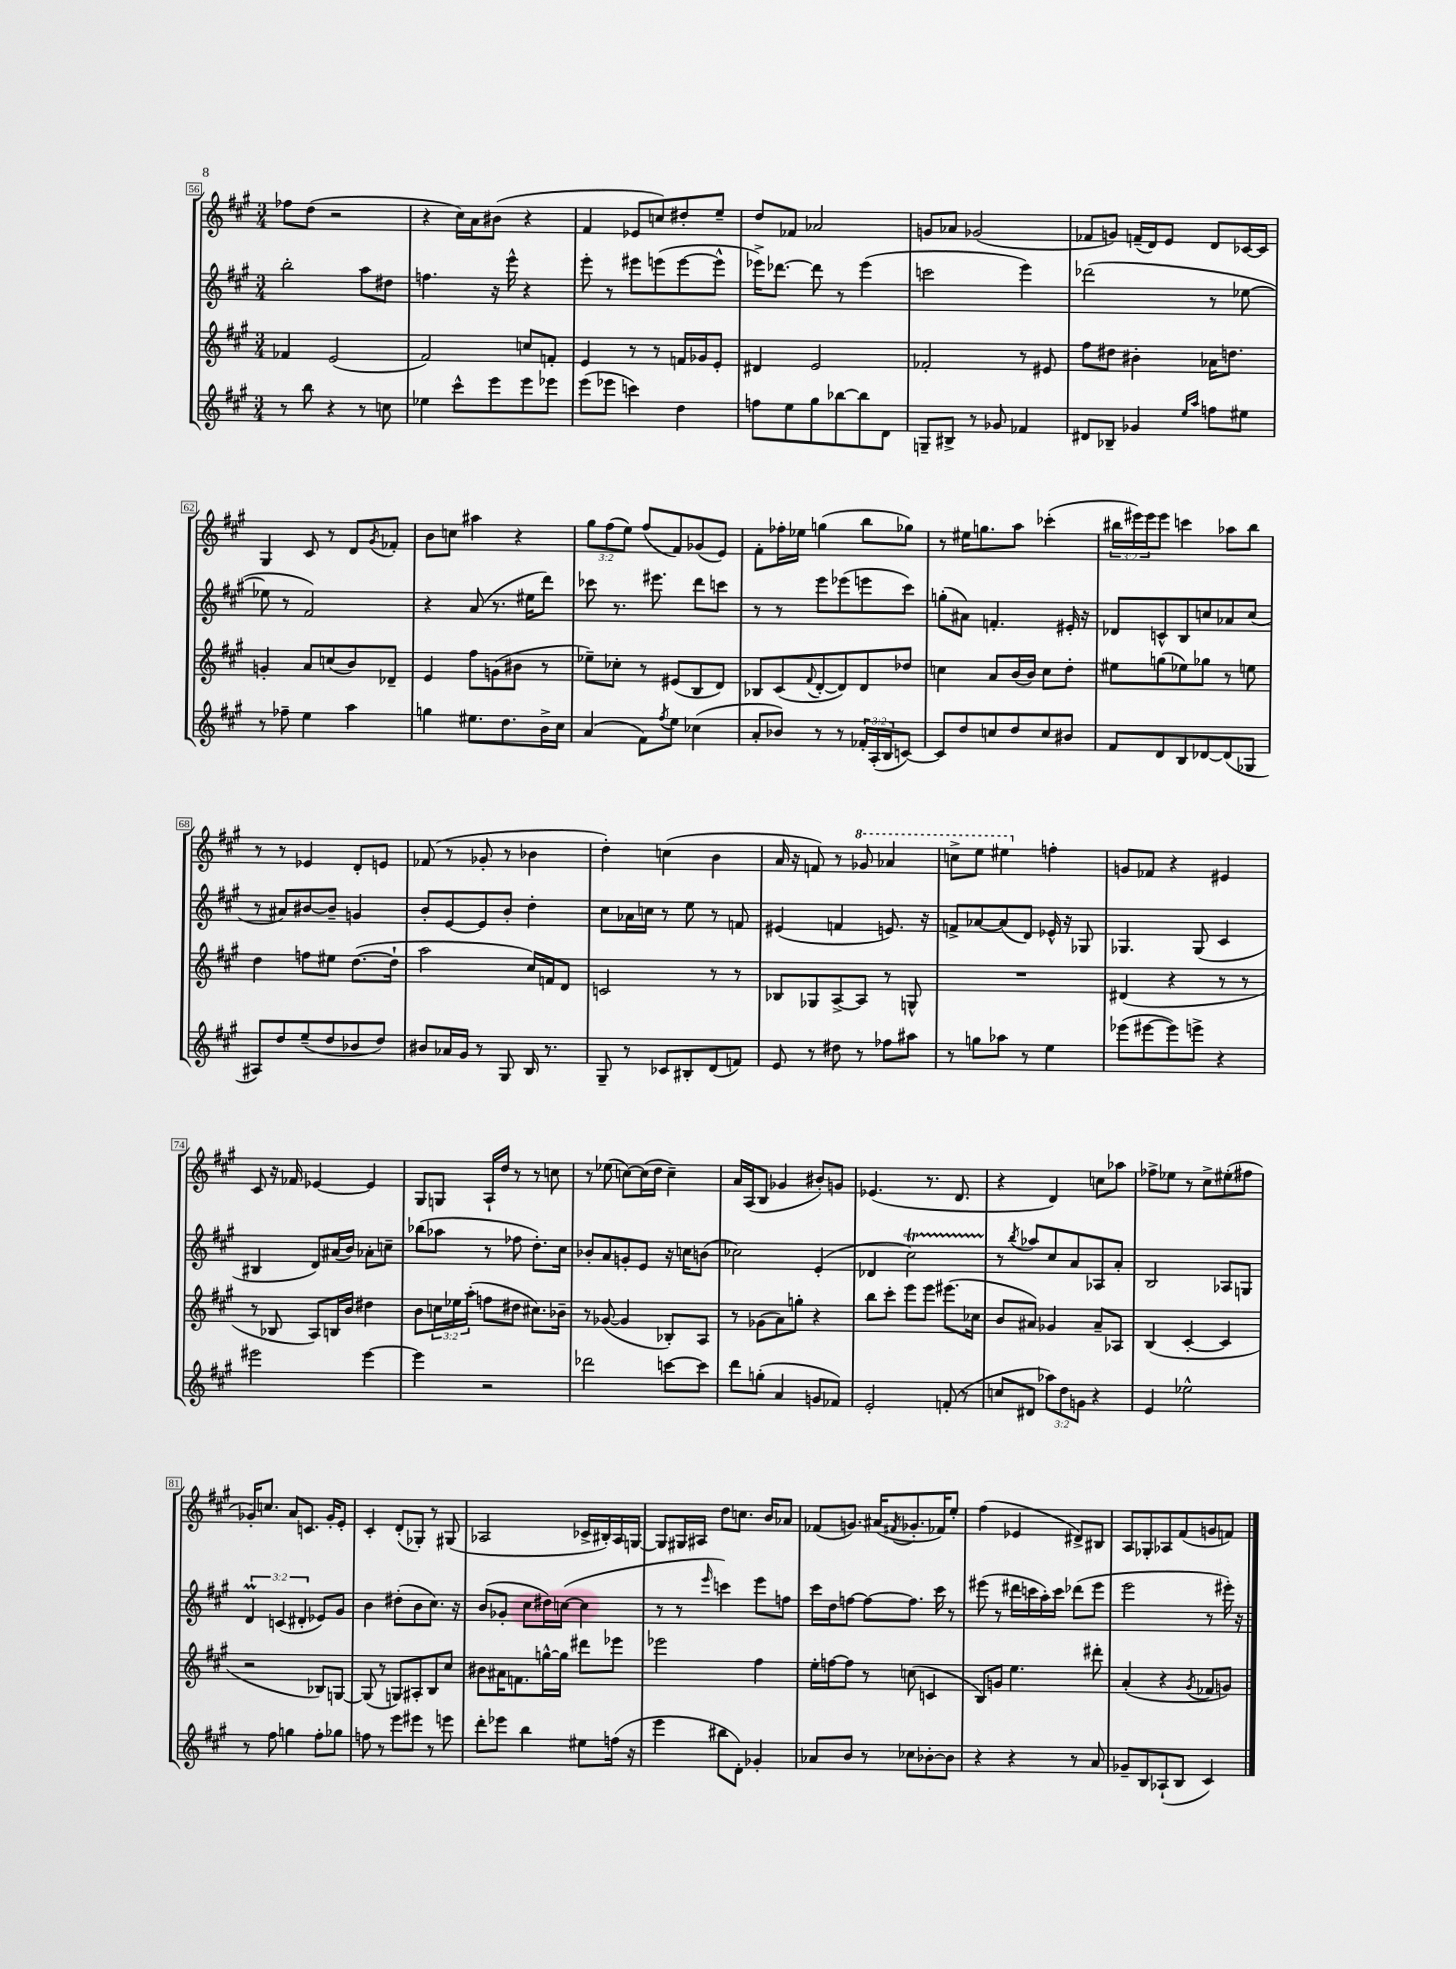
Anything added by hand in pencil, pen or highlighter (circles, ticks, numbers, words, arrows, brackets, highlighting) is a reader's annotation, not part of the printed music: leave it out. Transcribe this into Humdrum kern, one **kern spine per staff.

**kern	**kern	**kern	**kern
*staff4	*staff3	*staff2	*staff1
*clefG2	*clefG2	*clefG2	*clefG2
*k[f#c#g#]	*k[f#c#g#]	*k[f#c#g#]	*k[f#c#g#]
*M3/4	*M3/4	*M3/4	*M3/4
8r	4f-/	2bb'\	8ff-\L
8bb\	.	.	(8dd\J
4r	(2e/	.	2r
8r	.	8aa\L	.
8cc\	.	8dd#\J	.
=	=	=	=
4ee-\	2f#/)	4.ff\	4r
8ccc#^^\L	.	.	16cc#\LL)
.	.	.	16a\J
8eee\	.	16r	(8b#\J
.	.	16eee^^\	.
8eee\	8cc/L	4r	4r
8eee-\J	8f'/J	.	.
=	=	=	=
(8eee\L	4e/	8eee'\	4f#/
8eee-\J	.	8r	.
4ccc\)	8r	8eee#\L	8e-/L
.	8r	(8eee\	8cc/)
4dd\	16f/LL	[8eee\	8dd#'/
.	16g-/J	.	.
.	8e'/J	8eee^^\]J	8ee~/J
=	=	=	=
8ff\L	4d#/	16eee-^\LK)	8dd/L
.	.	[8.ddd-\J	.
8ee\	.	.	8f-/J
8gg#\	2e/	8ddd-\]	2a-/
[8bb-\	.	8r	.
8bb-\]	.	(4eee-\	.
8d\J	.	.	.
=	=	=	=
8G~/L	2f-'/	2ccc\	8g/L
8B#^/J	.	.	8a-/J
8r	.	.	(2g-/
8g-/	.	.	.
4f-/	8r	4eee\)	.
.	8e#/	.	.
=	=	=	=
8d#/L	8ff#\L	(2ddd-\	8f-/L
8B-~/J	8dd#\J	.	8g/J)
4g-/	4b#'\	.	(16f~/LL
.	.	.	16d/J)
.	.	.	8e/J
16qqee/LL	.	.	.
16qqaa/JJ	.	.	.
8ff\L	16a-\LK	8r	8d/L
.	8.dd\J	.	.
8ee#\J	.	[8ee-\	[16c-/L
.	.	.	16c-/]JJ
=	=	=	=
8r	4g'/	8ee-\]	4G#/
8ff-~\	.	8r	.
4ee\	8a/L	2f#/)	8c#/
.	(8cc/	.	8r
4aa\	8b/)	.	8d/L
.	.	.	8qg#/
.	8d-~/J	.	8f-'/J
=	=	=	=
4gg\	4e/	4r	8b\L
.	.	.	8cc\J
8.ee#\L	8ff#\L	(8a/	4aa#\
.	(8g\	8.r	.
8.dd\	.	.	.
.	8b#\J	.	4r
.	.	16ee#\LK	.
16b^\L	8r	8ddd\J)	.
16cc#\JJ	.	.	.
=	=	=	=
(4a/	8ee-~\L)	8ccc-\	12gg#\L
.	.	.	(12ff#\
.	8cc-'\J	8.r	.
.	.	.	12ee\J)
8f#\L)	8r	.	(8ff#/L
.	.	8.eee#\	.
8qff#/	.	.	.
8ee\J	(8e#/L	.	8f#/)
(4cc-\	8B/	8ddd\L	(8g-/
.	8d/J)	8ccc\J	8e/J)
=	=	=	=
8a'/L	8B-/L	8r	8f#'\L
8b-/J)	(8c#/	8r	16ff-'\L
.	.	.	16ee-\JJ
.	8qqf#/	.	.
8r	[8d'/	8eee\L	(4gg\
8r	8d/])	(8eee-\	.
24f-'/LL	8d/	8eee\	8bb\L
(24A'/	.	.	.
24B/J	.	.	.
[8c/J)	8dd-/J	8ccc#\J)	8gg-\J)
=	=	=	=
8c/]L	4cc\	(8gg'\L	8r
8dd/	.	8a#\J)	16ee#\LK
.	.	.	8.gg\
8cc/	8a/L	4.f'/	.
8dd/	(16b/L	.	8aa\J
.	16b/JJ)	.	.
8cc/	8cc\L	.	(4ccc-'\
8b#/J	8dd'\J	16e#'/	.
.	.	16r	.
=	=	=	=
8f#/L	8ee#\L	8d-/L	24bb#\LL
.	.	.	24eee#\)
.	.	.	24eee#\J
8d/	(8gg\	8c^^/	8eee#\J
8B/	8ee-\)	8B/	4ccc\
[8d-/	8gg-\J	8cc/	.
(8d-/]	8r	8a-/	8aa-\L
8G-/J	8ee\	(8cc/J	8bb#\J
=	=	=	=
8A#/L)	4dd\	8r	8r
8dd/	.	8a#/L)	8r
(8ee~/	8ff\L	[8b#/	4e-/
8dd/	8ee#\J	8b#~/]J	.
8b-/	([8.dd\L	4g/	8d'/L
8dd/J)	.	.	8e/J
.	16dd`\]Jk	.	.
=	=	=	=
8b#/L	2aa\	8b'/L	(8f-/
16a-/L	.	[8e/	8r
16g#/JJ	.	.	.
8r	.	8e/]	8g-'/
8G#/	.	8b'/J	8r
16B/	16cc#/LL)	4dd'\	4b-\
8.r	16f/J	.	.
.	8d/J	.	.
=	=	=	=
8G#~/	2c/	8cc#\L	4dd'\)
8r	.	16a-\L	.
.	.	16cc\JJ	.
8c-/L	.	8r	(4cc\
8B#'/	.	8ee\	.
(8d/	8r	8r	4b\
8f/J)	8r	8f/	.
=	=	=	=
8e/	8B-/L	(4e#/	16a/
.	.	.	16r
8r	8G-/	.	8f/)
8dd#\	[8A^/	4f/	8r
8r	8A/]J	.	8gg-/
8ff-\L	8r	8.e/)	4aa-/
8aa#\J	8G^^/	.	.
.	.	16r	.
=	=	=	=
8r	2.r	8f^/L	8ccc^\L
8gg\L	.	[8a-/	8eee\J
8aa-\J	.	(8a-/]	4eee#\
8r	.	8d/J)	.
4ee\	.	16e-^^/	4ff'\
.	.	16r	.
.	.	8G-/	.
=	=	=	=
(8eee-\L	(4d#/	4.G-/	8g/L
[8eee#\	.	.	8f-/J
8eee#\])	4r	.	4r
8eee^\J	.	(8G-/	.
4r	8r	4c#/	4e#/
.	8r	.	.
=	=	=	=
2eee#\	8r	4B#/	8c#/
.	8B-/	.	16r
.	.	.	16f-/
.	8A/L)	8d/L)	[4e-/
.	16B/L	(16a#/L	.
.	16b/JJ	16b/JJ)	.
[4eee#\	4dd#\	8a-'\L	4e-/]
.	.	8cc~\J	.
=	=	=	=
4eee#\]	8b\L	(8bb-\L	8G#/L
.	24cc\L	8aa-\J	8G/J
.	24ee-\	.	.
.	(24aa'\JJ	.	.
2r	8ff\L	8r	16A`/LL
.	.	.	16dd/JJ
.	8dd#\J	8ff-\	8r
.	8.cc#\L)	8.dd'\L)	8r
.	.	.	8cc\
.	16b-~\Jk	16cc#\Jk	.
=	=	=	=
2ddd-\	8r	8b-'/L	8r
.	([8g-/	8a/	(8ee-\
.	4g-/]	8g'/	[8cc\L)
.	.	8e/J	(16cc\]L
.	.	.	16dd\JJ
[8ccc\L	8B-'/L)	16r	4cc~\)
.	.	16cc\LK	.
8ccc\]J	8A/J	(8b\J	.
=	=	=	=
8ddd\L	8r	2cc-\)	16a/LL
.	.	.	(16A/J
(8gg'\J	(8g-\L	.	8B/J
4a/	8a\)	.	4g-/
.	8gg'\J	.	.
8g/L	4r	(4e'/	8b#'/L)
8f-/J)	.	.	8g/J
=	=	=	=
2e'/	8bb\L	4d-/	(4.e-/
.	8ccc#'\J	.	.
.	8eee\L	2cc#\)	.
.	8eee\J	.	8.r
(8f'/	(8.eee#\L	.	.
.	.	.	8.d/
8r	.	.	.
.	16cc-\Jk	.	.
=	=	=	=
8cc/L	8b/L	8r	4r
.	.	8qbb/	.
8d#/J	8a#/J)	8aa-/L	.
12aa-\L)	4g-/	8cc#/	4d/)
12dd\	.	.	.
.	.	8a/	.
12g\J	.	.	.
4r	8a#~/L	8A-/	8cc\L
.	8A-/J	8a'/J	8aa-\J
=	=	=	=
4e/	(4B/	2B/	8ff-^\L
.	.	.	8ee-\J
2ee-^^\	[4c#'/	.	8r
.	.	.	8cc#^\L
.	4c#/]	8A-/L	(8ee#'\
.	.	8G/J	8ff#\J
=	=	=	=
8r	2r	6d/	16g-'/LK)
.	.	.	8.cc/J
8ff#\	.	.	.
.	.	(6c/	.
4gg\	.	.	8a/L
.	.	6d#'/	.
.	.	.	8.c/J
8ff#'\L	8B-/L)	8e-/L)	.
.	.	.	16g-'/LK
8gg-\J	[8G/J	8g#/J	8e'/J
=	=	=	=
8ff\	(8G/]	4b\	4c#'/
8r	8r	.	.
8eee\L	8G/L)	(8dd#'\L	(8d'/L
8eee#\J	8A#'/	8b\	8G-'/J)
8r	8B/	8.cc#\J)	8r
8eee\	8cc#/J	.	(8G#/
.	.	16r	.
=	=	=	=
8ddd'\L	8b#\L	(8b/L	2A-/
8eee-\J	16a#\K	8g-'/J	.
.	8.f\	.	.
4bb\	.	8cc#\L	.
.	[16gg^^\L	16dd#\L)	.
.	16gg\]JJ	([16cc\JJ	.
8ee#\L	8ddd#\L	4cc\]	16c-^/LL
.	.	.	16B#'/)
(16ff\Jk	8eee-\J	.	16A-/
16r	.	.	[16G/JJ
=	=	=	=
4eee\	2eee-\	8r	8G/]L
.	.	8r	16G#/L
.	.	.	16A#/JJ
.	.	16qqeee/	.
8bb#\L	.	4ccc\)	8dd\L
8d'\J)	.	.	8.cc\J
4g-'/	4ff#\	8eee\L	.
.	.	.	16b/LK
.	.	8ff\J	8a-/J
=	=	=	=
8a-/L	16ee'\LL	16ccc#\LL	(8f-/L
.	[16ff\J	16dd\J	.
8b/J	8ff\]J	[8ff\J	8.g/J)
8r	8r	8ff\_L	.
.	.	.	(16a#/LK
.	.	.	8qf#/
8cc-\L	(8cc\	8.ff\]J	8.g-'/
[8b-'\	4c/	.	.
.	.	16ccc#\	16f-/K)
8b-\]J	.	8r	8ee'/J
=	=	=	=
4r	8B/L)	(8eee#\	(4ff#\
.	8g/J	8r	.
4r	4.ee\	16ddd#\LL	4e-/
.	.	16ccc\	.
.	.	16aa'\)	.
.	.	16ccc\JJ	.
8r	.	(8ddd-\L	8d#^/L)
8a/	8ddd#'\	8eee#\J	8B#/J
=	=	=	=
8g-~/L	(4a'/	2eee\	8A/L
8B/	.	.	8G-'/
(8A-`/	4r	.	8A-/
8B/J	.	.	(8f#/
.	8qg#/	.	.
4c#/)	8f-/L	8r	8g/
.	8g/J)	16eee#'\)	8f/J)
.	.	16r	.
==	==	==	==
*-	*-	*-	*-
